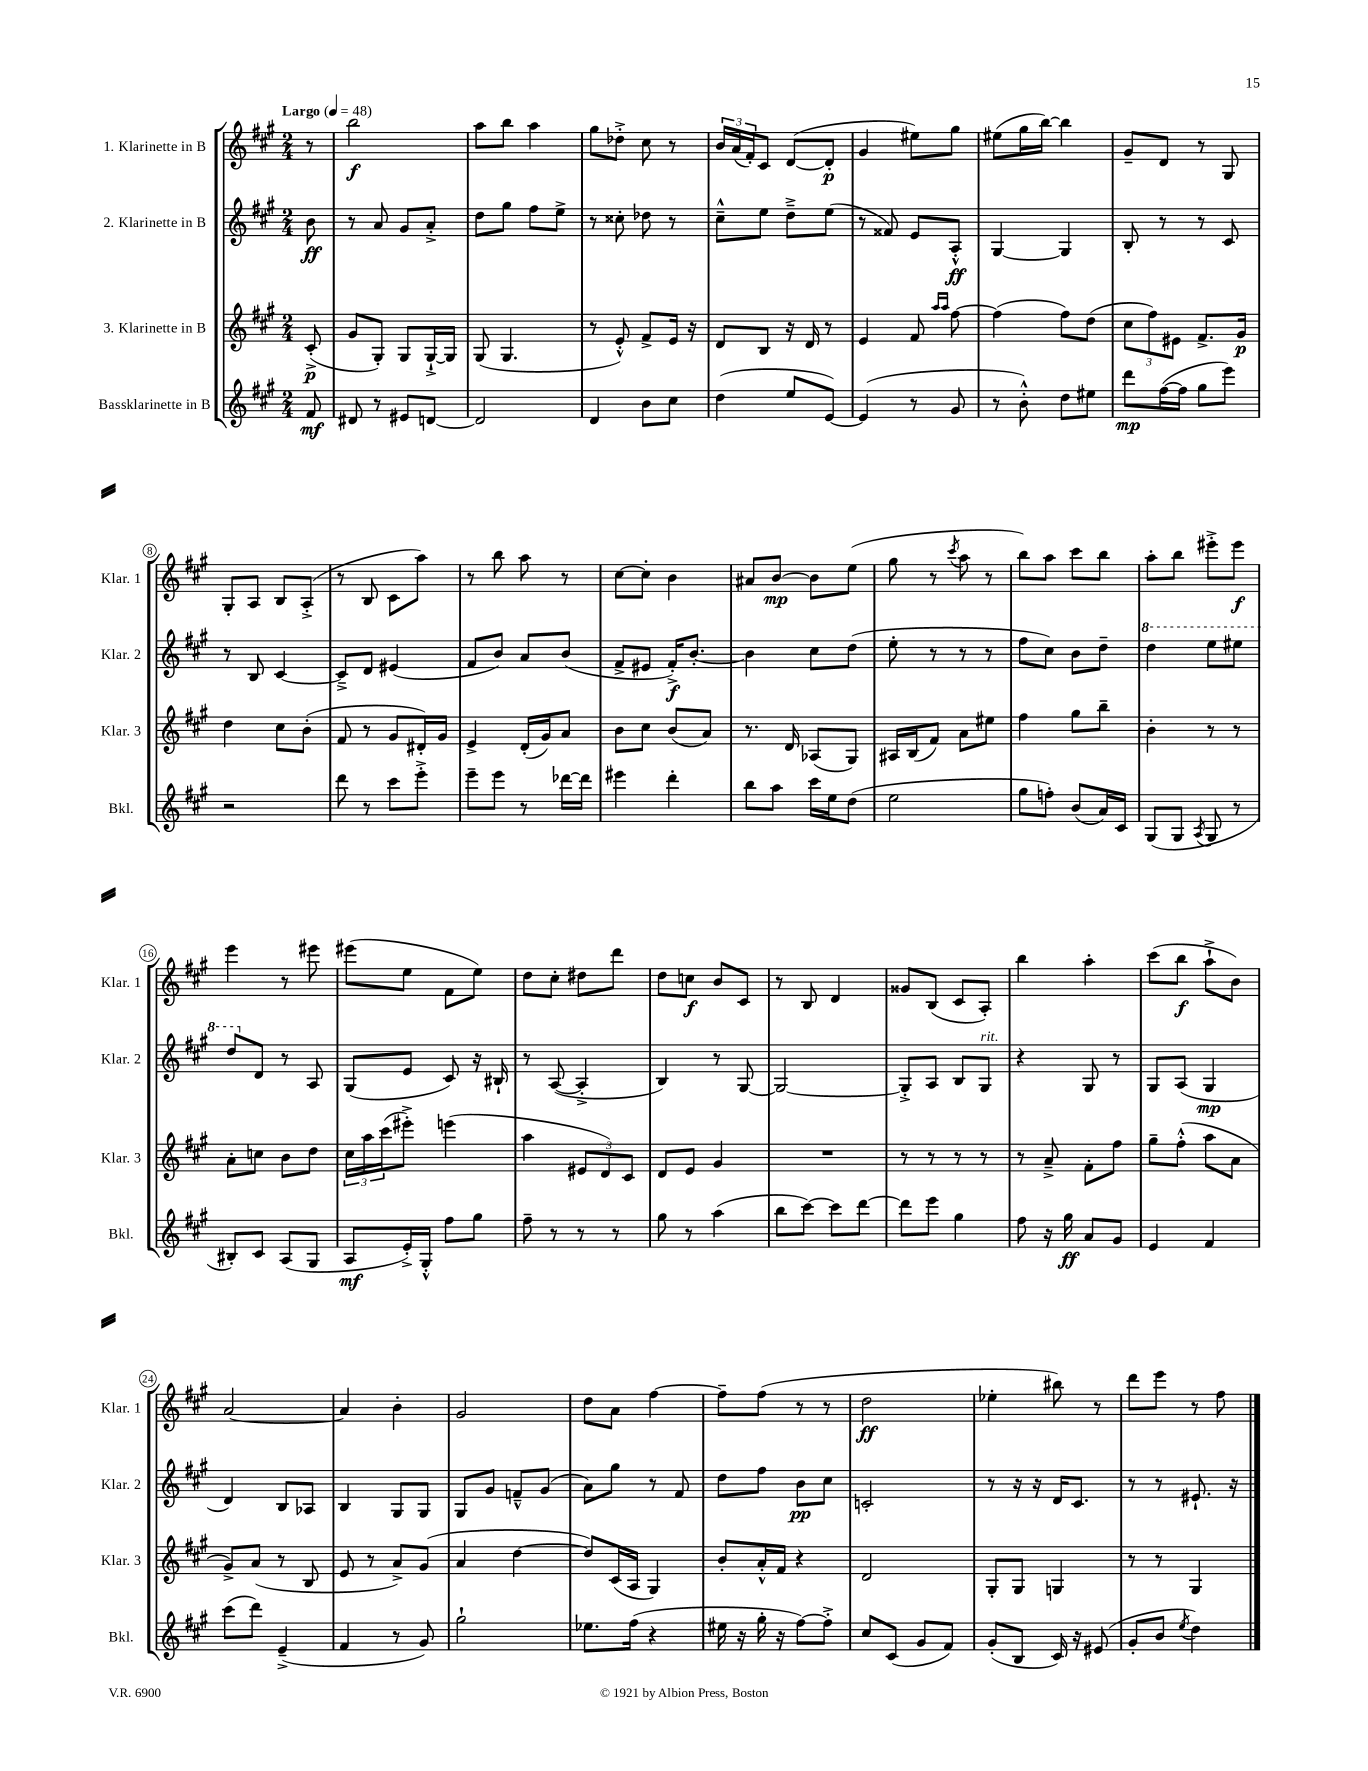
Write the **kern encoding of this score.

**kern	**kern	**kern	**kern
*staff4	*staff3	*staff2	*staff1
*clefG2	*clefG2	*clefG2	*clefG2
*k[f#c#g#]	*k[f#c#g#]	*k[f#c#g#]	*k[f#c#g#]
*M2/4	*M2/4	*M2/4	*M2/4
*MM48	*MM48	*MM48	*MM48
8f#	(8c#'^	8b	8r
=	=	=	=
8d#	8g#	8r	2bb
8r	8G#')	8a	.
8e#	8G#	8g#	.
[8d	[16G#`^	8a'^	.
.	16G#]	.	.
=	=	=	=
2d]	(8G#	8dd	8aa
.	4.G#	8gg#	8bb
.	.	8ff#	4aa
.	.	8ee^	.
=	=	=	=
4d	8r	8r	8gg#
.	8e'^^)	8cc##'	8dd-'^
8b	8f#^	8dd-	8cc#
8cc#	16e	8r	8r
.	16r	.	.
=	=	=	=
(4dd	8d	8cc#~^^	24b
.	.	.	(24a
.	.	.	24f#')
.	8B	8ee	8c#
8ee	16r	8dd~^	([8d
.	16d	.	.
[8e)	8r	(8ee	8d']
=	=	=	=
(4e]	4e	8r	4g#
.	.	8f##)	.
8r	8f#	8e	8ee#)
.	16qqaa	.	.
.	16qqaa	.	.
8g#	[8ff#	8A'^^	8gg#
=	=	=	=
8r	(4ff#]	[4G#	(8ee#
8b'^^)	.	.	16gg#
.	.	.	[16bb)
8dd	8ff#)	4G#]	4bb]
8ee#	(8dd	.	.
=	=	=	=
8ddd	12cc#	8B'	8g#~
.	12ff#)	.	.
([16ff#	.	8r	8d
.	12e#	.	.
16ff#]	.	.	.
8gg#	8.f#^	8r	8r
8eee)	.	8c#	8G#
.	16g#	.	.
=	=	=	=
2r	4dd	8r	8G#'
.	.	8B	8A
.	8cc#	[4c#	8B
.	(8b'	.	(8A'^
=	=	=	=
8ddd	8f#	8c#~^]	8r
8r	8r	8d	8B
8ccc#	8g#	(4e#	8c#
8eee'^	16d#')	.	8aa)
.	16g#	.	.
=	=	=	=
8eee~	4e^	8f#	8r
8eee	.	8b)	8bb
8r	(16d'	8a	8aa
.	16g#)	.	.
[16ddd-	8a	(8b	8r
16ddd-]	.	.	.
=	=	=	=
4eee#	8b	8f#^	[8cc#
.	8cc#	8e#	8cc#']
4ddd'	(8b	16f#'^)	4b
.	.	[8.b'	.
.	8a)	.	.
=	=	=	=
8bb	8.r	4b]	8a#
8aa	.	.	[8b
.	16d	.	.
16ccc#	(8A-	8cc#	8b]
16ee	.	.	.
(8dd	8G#)	(8dd	(8ee
=	=	=	=
2ee	16A#	8ee'	8gg#
.	(16B	.	.
.	8f#)	8r	8r
.	.	.	8qccc#
.	8a	8r	8aa
.	8ee#	8r	8r
=	=	=	=
8gg#	4ff#	8ff#	8bb)
8ff')	.	8cc#)	8aa
(8b	8gg#	8b	8ccc#
16a)	8bb~	8dd~	8bb
16c#	.	.	.
=	=	=	=
(8G#	4b'	4ddd	8aa'
8G#	.	.	8bb
8qA	.	.	.
8G#	8r	8eee	8eee#'^
8r	8r	8eee#	8eee#
=	=	=	=
8B#')	8a'	8ddd	4eee
8c#	8cc	8d	.
(8A	8b	8r	8r
8G#	8dd	8A	8eee#
=	=	=	=
8A	24cc#	(8G#	(8eee#
.	24aa	.	.
.	(24ccc#	.	.
16e'^)	8eee#'^)	8e	8ee
16G#'^^	.	.	.
8ff#	(4eee	8c#)	8f#
8gg#	.	16r	8ee)
.	.	16B#`	.
=	=	=	=
8ff#~	4aa	8r	8dd
8r	.	([8A	8cc#'
8r	12e#	4A'^]	8dd#
.	12d)	.	.
8r	.	.	8ddd
.	12c#	.	.
=	=	=	=
8gg#	8d	4B)	8dd
8r	8e	.	8cc
(4aa	4g#	8r	8b
.	.	[8G#	8c#
=	=	=	=
8bb	2r	2G#_	8r
[8ccc#)	.	.	8B
8ccc#]	.	.	4d
[8ddd	.	.	.
=	=	=	=
8ddd]	8r	8G#'^]	8g##
8eee	8r	8A	(8B
4gg#	8r	8B	8c#
.	8r	8G#	8A')
=	=	=	=
8ff#	8r	4r	4bb
16r	8a~^	.	.
16gg#	.	.	.
8a	8f#'	8G#	4aa'
8g#	8ff#	8r	.
=	=	=	=
4e	8gg#~	8G#	(8ccc#
.	(8ff#'^^	(8A	8bb
4f#	8aa	4G#	8aa`^
.	8a	.	8b)
=	=	=	=
(8ccc#	8g#^)	4d)	[2a
8ddd)	(8a	.	.
(4e~^	8r	8B	.
.	8B	8A-	.
=	=	=	=
4f#	8e	4B	4a]
.	8r	.	.
8r	8a^)	8G#	4b'
8g#)	(8g#	8G#	.
=	=	=	=
2gg#`	4a	8G#	2g#
.	.	8g#	.
.	[4dd	8f~^^	.
.	.	(8g#	.
=	=	=	=
8.ee-	8dd])	8a)	8dd
.	(16c#	8gg#	8a
(16ff#	16A	.	.
4r	4G#)	8r	[4ff#
.	.	8f#	.
=	=	=	=
16ee#	8b'	8dd	8ff#~]
16r	.	.	.
16gg#'	16a'^^	8ff#	(8ff#
16r	16f#	.	.
[8ff#)	4r	8b	8r
8ff#'^]	.	8cc#	8r
=	=	=	=
8cc#	2d	2c'	2dd
(8c#	.	.	.
8g#	.	.	.
8f#)	.	.	.
=	=	=	=
(8g#'	8G#'	8r	4ee-'
8B	8G#	16r	.
.	.	16r	.
16c#)	4G	16d	8bb#)
16r	.	8.c#	.
(8e#	.	.	8r
=	=	=	=
8g#'	8r	8r	8ddd
8b	8r	8r	8eee
8qee	.	.	.
4dd)	4G#	8.e#`	8r
.	.	.	8ff#
.	.	16r	.
==	==	==	==
*-	*-	*-	*-
